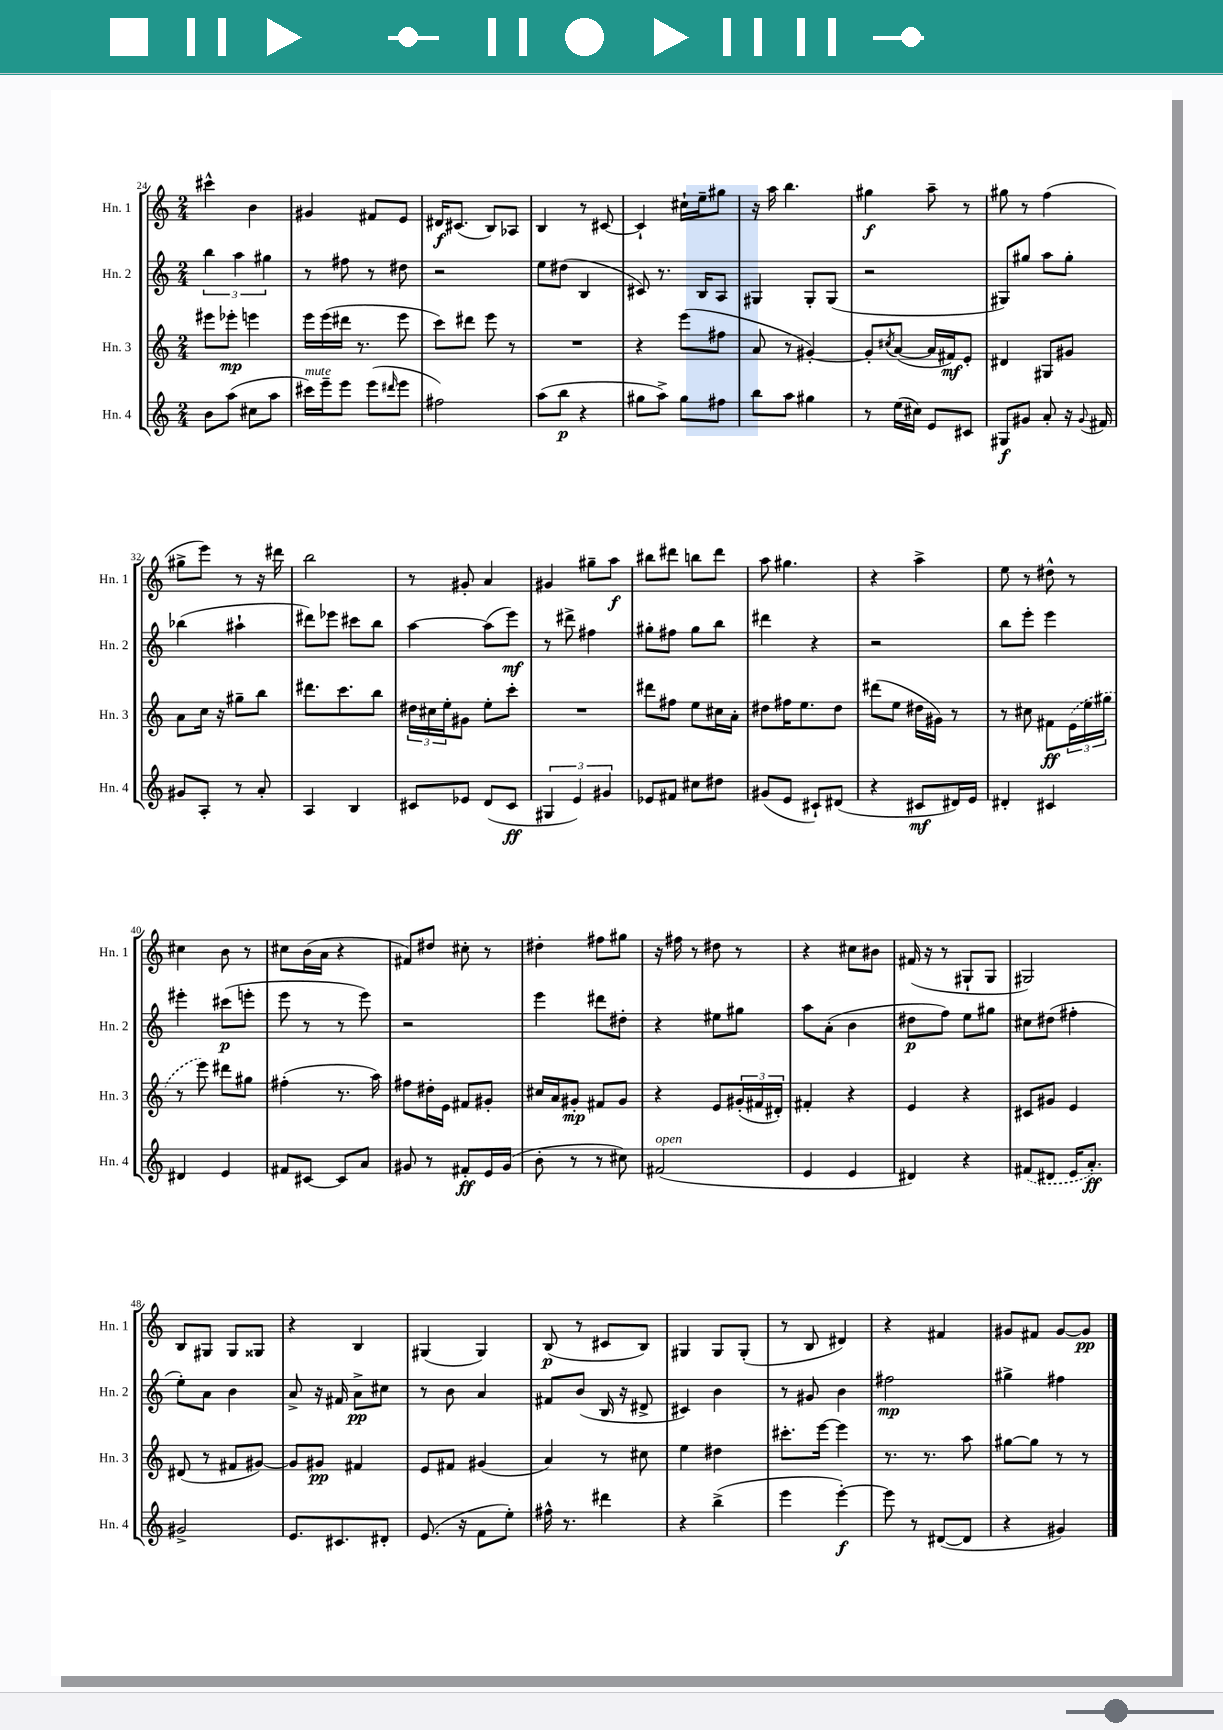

**kern	**kern	**kern	**kern
*staff4	*staff3	*staff2	*staff1
*clefG2	*clefG2	*clefG2	*clefG2
*k[]	*k[]	*k[]	*k[]
*M2/4	*M2/4	*M2/4	*M2/4
8b	8eee#	6bb	4ccc#^^
(8aa	8eee-'	.	.
.	.	6aa	.
8cc#	4eee	.	4b
.	.	6gg#	.
8aa	.	.	.
=	=	=	=
16ccc#)	16eee	8r	4g#
16eee~	(16eee	.	.
8eee	16ddd#	8ff#	.
.	8.r	.	.
(8eee	.	8r	8f#
16qqddd#	.	.	.
8eee	8eee	8dd#	8e
=	=	=	=
2ff#)	8ccc)	2r	16d#
.	.	.	(8.c#
.	8ddd#	.	.
.	8eee	.	8B)
.	8r	.	8A-
=	=	=	=
(8aa	2r	8ee	4B
8bb	.	(8dd#	.
4r	.	4B	8r
.	.	.	[8c#
=	=	=	=
8gg#	4r	8c#)	4c#`]
8aa^)	.	8.r	.
8gg#	(8eee	.	16cc#`
.	.	16B	16ee~
8ff#	8ff#	8A	8gg#
=	=	=	=
8bb	8a	4G#	16r
.	.	.	16aa
8aa	8r	.	4.bb
4gg#	[4g#')	8G#'	.
.	.	(8G#	.
=	=	=	=
8r	8g#']	2r	4gg#
.	8qcc#	.	.
(16ee	([8a	.	.
16cc#)	.	.	.
8e	16a]	.	8aa~
.	16f#)	.	.
8c#	8e'	.	8r
=	=	=	=
8G#	4d#	8G#)	8gg#
8g#	.	8gg#	8r
8a'	8G#	8aa	(4ff
16r	8g#	8gg#'	.
8qqg#	.	.	.
16f#	.	.	.
=	=	=	=
8g#	8a	(4bb-	8gg#^
8A'	16cc	.	8eee)
.	16r	.	.
8r	8gg#~	4aa#`	8r
8a'	8bb	.	16r
.	.	.	16ddd#
=	=	=	=
4A	8.ddd#	8ddd#)	2bb
.	.	8eee-	.
.	8.ccc	.	.
4B	.	8ccc#	.
.	8bb	8bb	.
=	=	=	=
8c#	24dd#	[4aa	8r
.	24cc#	.	.
.	24ee'	.	.
8e-	8g#	.	8g#'
(8d	8ee'	(8aa]	4a
8c#	8ccc'	8eee)	.
=	=	=	=
6G#	2r	8r	4g#
.	.	8ddd#^	.
6e)	.	.	.
.	.	4ff#	8gg#~
6g#	.	.	.
.	.	.	8aa
=	=	=	=
8e-	8ddd#	8gg#'	8bb#
8f#	8ff#	8ff#	8ddd#
8cc#	8ee	8gg#	8bb
8dd#	16cc#	8bb	8ddd#
.	16a'	.	.
=	=	=	=
(8g#	8dd#	4ddd#	8aa
8e	16ff#	.	4.gg#
.	8.ee	.	.
8c#`)	.	4r	.
(8d#	8dd#	.	.
=	=	=	=
4r	(8ddd#	2r	4r
.	8ee	.	.
8c#	16dd#	.	4aa^
.	16g#)	.	.
16d#)	8r	.	.
16e	.	.	.
=	=	=	=
4d#'	8r	8bb	8ee
.	8cc#	8eee'	8r
4c#	8f#	4eee	8dd#^^
.	(24e	.	8r
.	24ee	.	.
.	24gg#	.	.
=	=	=	=
4d#	8r	4eee#'	4cc#
.	8eee)	.	.
4e	8ddd#	(8ccc#	8b
.	8gg#	8eee'	8r
=	=	=	=
8f#	(4ff#'	8eee	8cc#
[8c#	.	8r	(16b
.	.	.	16a
8c#]	8.r	8r	4r
8a	.	8eee)	.
.	16aa)	.	.
=	=	=	=
8g#	8ff#	2r	8f#)
8r	16dd#'	.	8dd#
.	16e	.	.
8f#'	8f#	.	8cc#'
16e	8g#'	.	8r
(16g#	.	.	.
=	=	=	=
8b'	16cc#	4eee	4dd#'
.	16a	.	.
8r	8g#'	.	.
8r	8f#	8ddd#	8ff#
8cc#)	8g#	8dd#'	8gg#
=	=	=	=
(2f#	4r	4r	16r
.	.	.	16ff#
.	.	.	8r
.	8e	8ee#	8dd#
.	(24g#'	8gg#	8r
.	24f#	.	.
.	24d#')	.	.
=	=	=	=
4e	4f#'	8aa	4r
.	.	(8a'	.
4e	4r	4b	8cc#
.	.	.	8b#
=	=	=	=
4d#)	4e	8dd#	(16f#
.	.	.	16r
.	.	8ff)	8r
4r	4r	8ee	8G#`
.	.	8gg#	8G#
=	=	=	=
(8f#	8c#	8cc#	2G#)
8d#	8g#	(8dd#	.
16e	4e	4ff#'	.
8.a')	.	.	.
=	=	=	=
2g#^	(8d#	8ee')	8B
.	8r	8a	8G#
.	8f#	4b	8G#
.	[8g#)	.	8G##
=	=	=	=
8.e	8g#]	8a^	4r
.	8g#	16r	.
8.c#	.	16f#	.
.	4f#	8a^	4B
8d#'	.	8cc#	.
=	=	=	=
(8.e	8e	8r	(4G#
.	8f#	8b	.
16r	.	.	.
8f	(4g#	4a	4G#)
8ee')	.	.	.
=	=	=	=
16ff#^^	4a)	8f#	(8B
8.r	.	.	.
.	.	(8b	8r
4ddd#	8r	16B	8c#
.	.	16r	.
.	8cc#	8d#^	8B)
=	=	=	=
4r	4ee	4c#)	4G#
(4bb^	4dd#	4b	8G#
.	.	.	(8G#'
=	=	=	=
4eee	8.ccc#'	8r	8r
.	.	8g#	8B
.	[16eee	.	.
[4eee')	4eee]	4b	4d#)
=	=	=	=
8eee]	8.r	2ff#	4r
8r	.	.	.
.	8.r	.	.
([8d#	.	.	4f#
8d#]	8aa	.	.
=	=	=	=
4r	[8gg#	4gg#^	8g#
.	8gg#]	.	8f#
4g#)	8r	4ff#	[8g#
.	8r	.	8g#]
==	==	==	==
*-	*-	*-	*-
